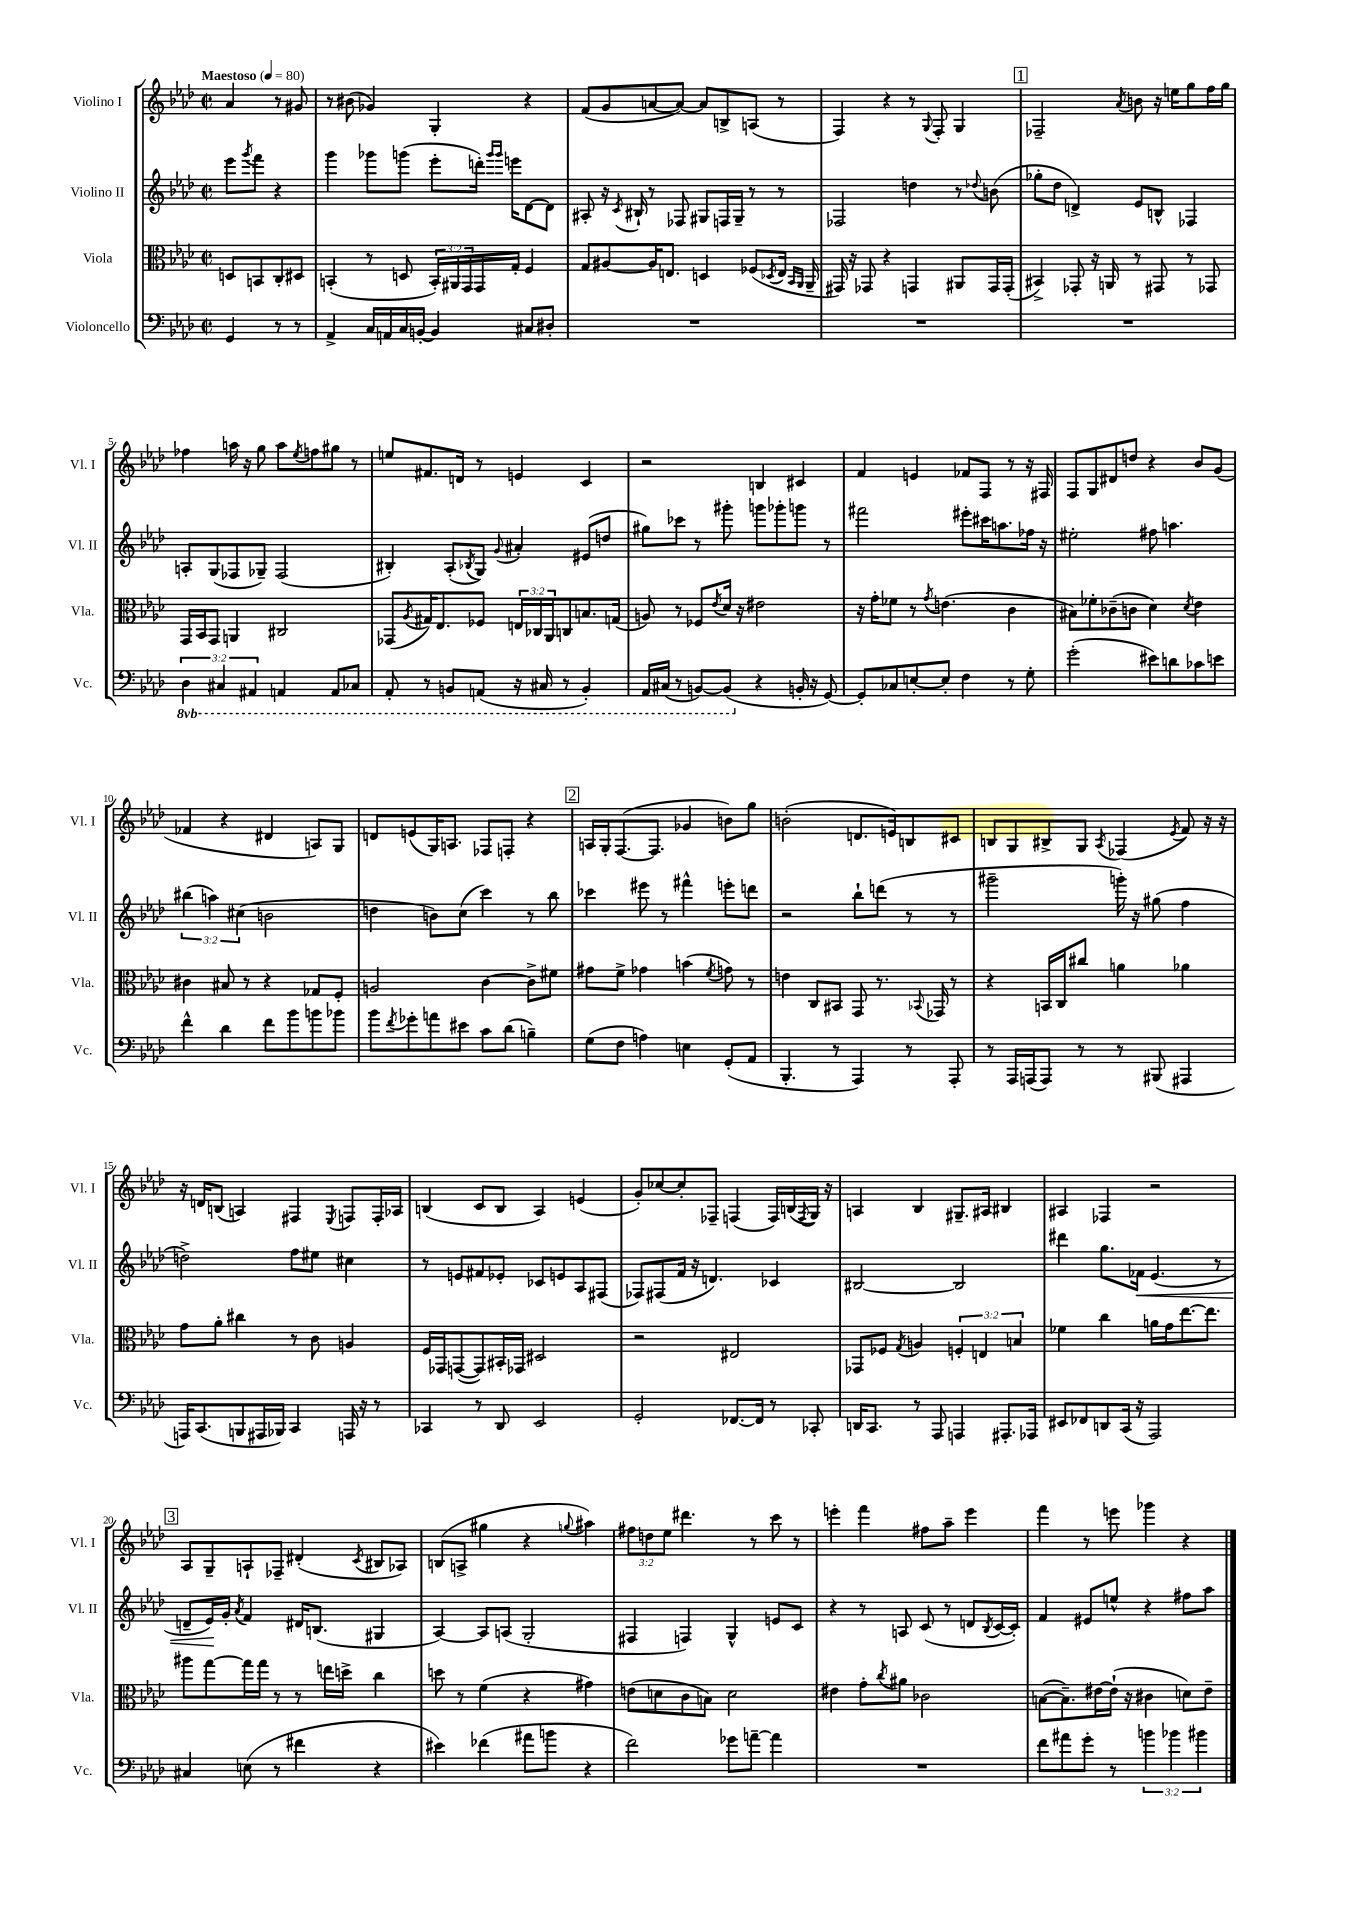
<<
\new StaffGroup <<
\new Staff = "s0" \with { instrumentName = "Violino I" shortInstrumentName = "Vl. I" } {
    \clef treble \key aes \major \defaultTimeSignature \time 2/2 \override Staff.TupletNumber.text = #tuplet-number::calc-fraction-text \partial 2 \tempo "Maestoso" 4 = 80
    aes'4 r8 gis'8 |
    r8 bis'8( ges'4) g4-. r4 |
    f'8( g'8 a'8~ a'8~) a'8 b8-> a8( r8 |
    f4) r4 r8 \appoggiatura { g8 } f8-. g4 |
    \mark \markup { \box "1" } fes2-- \acciaccatura { aes'8 } b'8 r16 e''16 g''8 f''16 g''16 |
    fes''4 a''16 r16 g''8 a''8 \acciaccatura { ees''8 } f''8 gis''8 r8 |
    e''8 fis'8. d'16 r8 e'4 c'4 |
    r2 b4 cis'4 |
    f'4 e'4 fes'8 f8 r8 r16 fis16 |
    f8 g8 dis'8 d''8 r4 bes'8 g'8( |
    fes'4 r4 dis'4 a8) g8 |
    d'8 e'8( g16) a8. fes8 f8-. r4 |
    \mark \markup { \box "2" } a16 g16-. f8.~( f8. ges'4 b'8) g''8 |
    b'2-.( d'8. e'16) b8 cis'8 |
    b8 g8 bis8-> g8 \acciaccatura { aes8 } fes4( \acciaccatura { ees'8 } f'8) r16 r16 |
    r16 d'16 b8( a4) fis4 \acciaccatura { ees8 } f8 f16-. aes16 |
    b4( c'8 b8 aes4) e'4( |
    g'8-.) ces''8~ ces''8-. fes8-- f4( f16) b16( \acciaccatura { f8 } g16) r16 |
    a4 bes4 gis8.-- ais16 bis4 |
    ais4 fes4 r2 |
    \mark \markup { \box "3" } aes8 g8-- a8-! fes8-- dis'4-.( \acciaccatura { c'8 } bis8 aes8) |
    b8( a8-> gis''4 r4 \appoggiatura { g''8 } ais''4) |
    \tuplet 3/2 { fis''8 d''8 ees''8 } dis'''4. r8 c'''8 r8 |
    e'''4-. f'''4 fis''8 aes''8-- e'''4 |
    f'''4 r8 e'''8 ges'''4 r4 \bar "|." |
}
\new Staff = "s1" \with { instrumentName = "Violino II" shortInstrumentName = "Vl. II" } {
    \clef treble \key aes \major \defaultTimeSignature \time 2/2 \override Staff.TupletNumber.text = #tuplet-number::calc-fraction-text \partial 2
    ees'''8 \acciaccatura { g'''8 } f'''8 r4 |
    g'''4 ges'''8 g'''8( ees'''8-. d'''16-.) \grace { g'''16 g'''16 } e'''16 des'8~ des'8 |
    ais8-. r16 \acciaccatura { c'8 } bis16-! r8 fes8 gis8 f16 gis16-- r8 r8 |
    fes2 d''4 r8 \appoggiatura { des''8 } b'8( |
    \mark \markup { \box "1" } ges''8-. des''8 d'4->) ees'8 b8-^ fes4 |
    a8-. g8( fes8 ges8--) fes2( |
    bis4-.) aes8-.( \acciaccatura { bes8 } g8) \appoggiatura { g'8 } ais'4-. eis'8( d''8 |
    gis''8) ces'''8 r8 gis'''8-. g'''8 ges'''8-. g'''8 r8 |
    fis'''2 eis'''8-. cis'''16 a''8. fes''16 r16 |
    eis''2-. fis''8 a''4. |
    \tuplet 3/2 { bis''4( a''4) cis''4( } b'2 |
    d''4 b'8) c''8( c'''4) r8 bes''8 |
    \mark \markup { \box "2" } ces'''4 eis'''8 r8 fis'''4-^ e'''8-. d'''8 |
    r2 bes''8-! d'''8( r8 r8 |
    gis'''2-- g'''16-.) r16 gis''8( f''4 |
    d''2->) f''8 eis''8 cis''4 |
    r8 e'8 fis'8 ees'8-. ces'8 e'8 aes8 fis8( |
    fes8) fis8( f'16 r16 d'4.) ces'4 |
    bis2~ bis2 |
    dis'''4 g''8. fes'16\< ees'4.( r8 |
    \mark \markup { \box "3" } d'8-- ees'16\!) g'16-. \acciaccatura { aes'8 } f'4 dis'16 b8.( gis4 |
    aes4~) aes8 a8( g2-. |
    fis4 f4) g4-^ e'8 c'8 |
    r4 r8 a8 c'8( r8 d'8 \acciaccatura { bes8 } c'16~ c'16-.) |
    f'4 eis'8 e''8-^ r4 fis''8 aes''8 \bar "|." |
}
\new Staff = "s2" \with { instrumentName = "Viola" shortInstrumentName = "Vla." } {
    \clef alto \key aes \major \defaultTimeSignature \time 2/2 \override Staff.TupletNumber.text = #tuplet-number::calc-fraction-text \partial 2
    d8 b,8 c8-. dis8 |
    b,4-.( r8 d8 \tuplet 3/2 { b,16-.) ais,16 g,16 } g,16 g16-. f4 |
    g8 ais8~ ais16 e8. d4 fes8( \acciaccatura { des8 } e16 \grace { bes,16 aes,16 } aes,16-- |
    gis,16) r16 ges,8 r4 g,4 ais,8 g,16 g,16-.( |
    \mark \markup { \box "1" } bis,4->) ges,8-. r16 a,16 r8 gis,8 r8 ges,8 |
    g,16 bes,16 g,8 a,4 cis2 |
    ges,8( \acciaccatura { aes8 } gis16) ees8. fes8 \tuplet 3/2 { e16 ces16 aes,16 } c8 b8. g16( |
    a8) r8 fes8 \acciaccatura { ees'8 } des'16 r16 eis'2 |
    r16 g'16-. fes'8 r8 \acciaccatura { g'8 } e'4.( c'4 |
    bis8) fes'8-. ces'8--( c'8 des'4) \acciaccatura { des'8 } ees'4 |
    cis'4 bis8 r8 r4 ges8 f8-. |
    a2 c'4~ c'8-> fis'8 |
    \mark \markup { \box "2" } gis'8 f'8-> ges'4 b'4( \acciaccatura { f'8 } g'8) r8 |
    e'4 c8 bis,8 g,8 r8. \appoggiatura { bes,8 } ges,16 r8 |
    r4 b,16 c16 cis''8 a'4 aes'4 |
    g'8 aes'8-. cis''4 r8 c'8 a4 |
    f16 ges,16 g,8~( g,8) bis,16-. ges,16 dis2 |
    r2 eis2 |
    ges,8 fes8 \acciaccatura { g8 } a4 \tuplet 3/2 { f4-. e4 b4 } |
    fes'4 c''4 a'16 g'16 ees''8.~ ees''8. |
    \mark \markup { \box "3" } ais''8 g''8~ g''16 g''16 r8 r8 e''16 d''16-> c''4 |
    d''8 r8 f'4( r4 gis'4) |
    e'8( d'8 c'8 b8) d'2 |
    eis'4 g'8-. \acciaccatura { c''8 } ais'8 ces'2 |
    b8~( b8.--) eis'16~ eis'16-!( r16 cis'4 d'8) eis'8-- \bar "|." |
}
\new Staff = "s3" \with { instrumentName = "Violoncello" shortInstrumentName = "Vc." } {
    \clef bass \key aes \major \defaultTimeSignature \time 2/2 \override Staff.TupletNumber.text = #tuplet-number::calc-fraction-text \set Staff.ottavationMarkups = #ottavation-simple-ordinals \partial 2
    g,4 r8 r8 |
    aes,4-> c16 a,16 c16 b,16~-. b,4 cis8 dis8-. |
    R1 |
    R1 |
    \mark \markup { \box "1" } R1 |
    \tuplet 3/2 { \ottava #-1 des,4 cis,4 ais,,4 } a,,4 a,,8 ces,8 |
    aes,,8-. r8 b,,8 a,,8( r16 cis,16 r8 b,,4-.) |
    aes,,16 cis,16( r8 b,,8~) b,,8( \ottava #0 r4 b,16-. r16 g,8~) |
    g,8-. ces8 e8~-. e8-. f4 r8 g8-. |
    g'2-.( eis'8) d'8 ces'8 e'8 |
    f'4-^ des'4 f'8 bes'8 b'8 bes'8 |
    bes'8 \acciaccatura { f'8 } ges'8-. a'8 eis'8 c'8 des'8( b4--) |
    \mark \markup { \box "2" } g8( f8 a4) e4 g,8-.( aes,8 |
    bes,,4.-. r8 aes,,4) r8 aes,,8-. |
    r8 aes,,16 a,,16( a,,8) r8 r8 bis,,8( ais,,4 |
    a,,16) c,8.( b,,8 ais,,16 bes,,16) c,4 a,,16 r16 r8 |
    ces,4 r8 des,8 ees,2 |
    g,2-. fes,8.~ fes,16 r8 ces,8-. |
    d,16 c,8. r8 aes,,8 a,,4 ais,,8.-. aes,,16 |
    eis,8 fes,8 d,8 c,16( r16 aes,,2) |
    \mark \markup { \box "3" } cis4 e8( r8 fis'4 r4 |
    eis'4) fes'4( ais'8 b'8 r4 |
    f'2) ges'8 a'8~-- a'4 |
    R1 |
    f'8 ais'8 g'8-. r8 \tuplet 3/2 { b'4 bes'4 bis'4 } \bar "|." |
}
>>
>>
